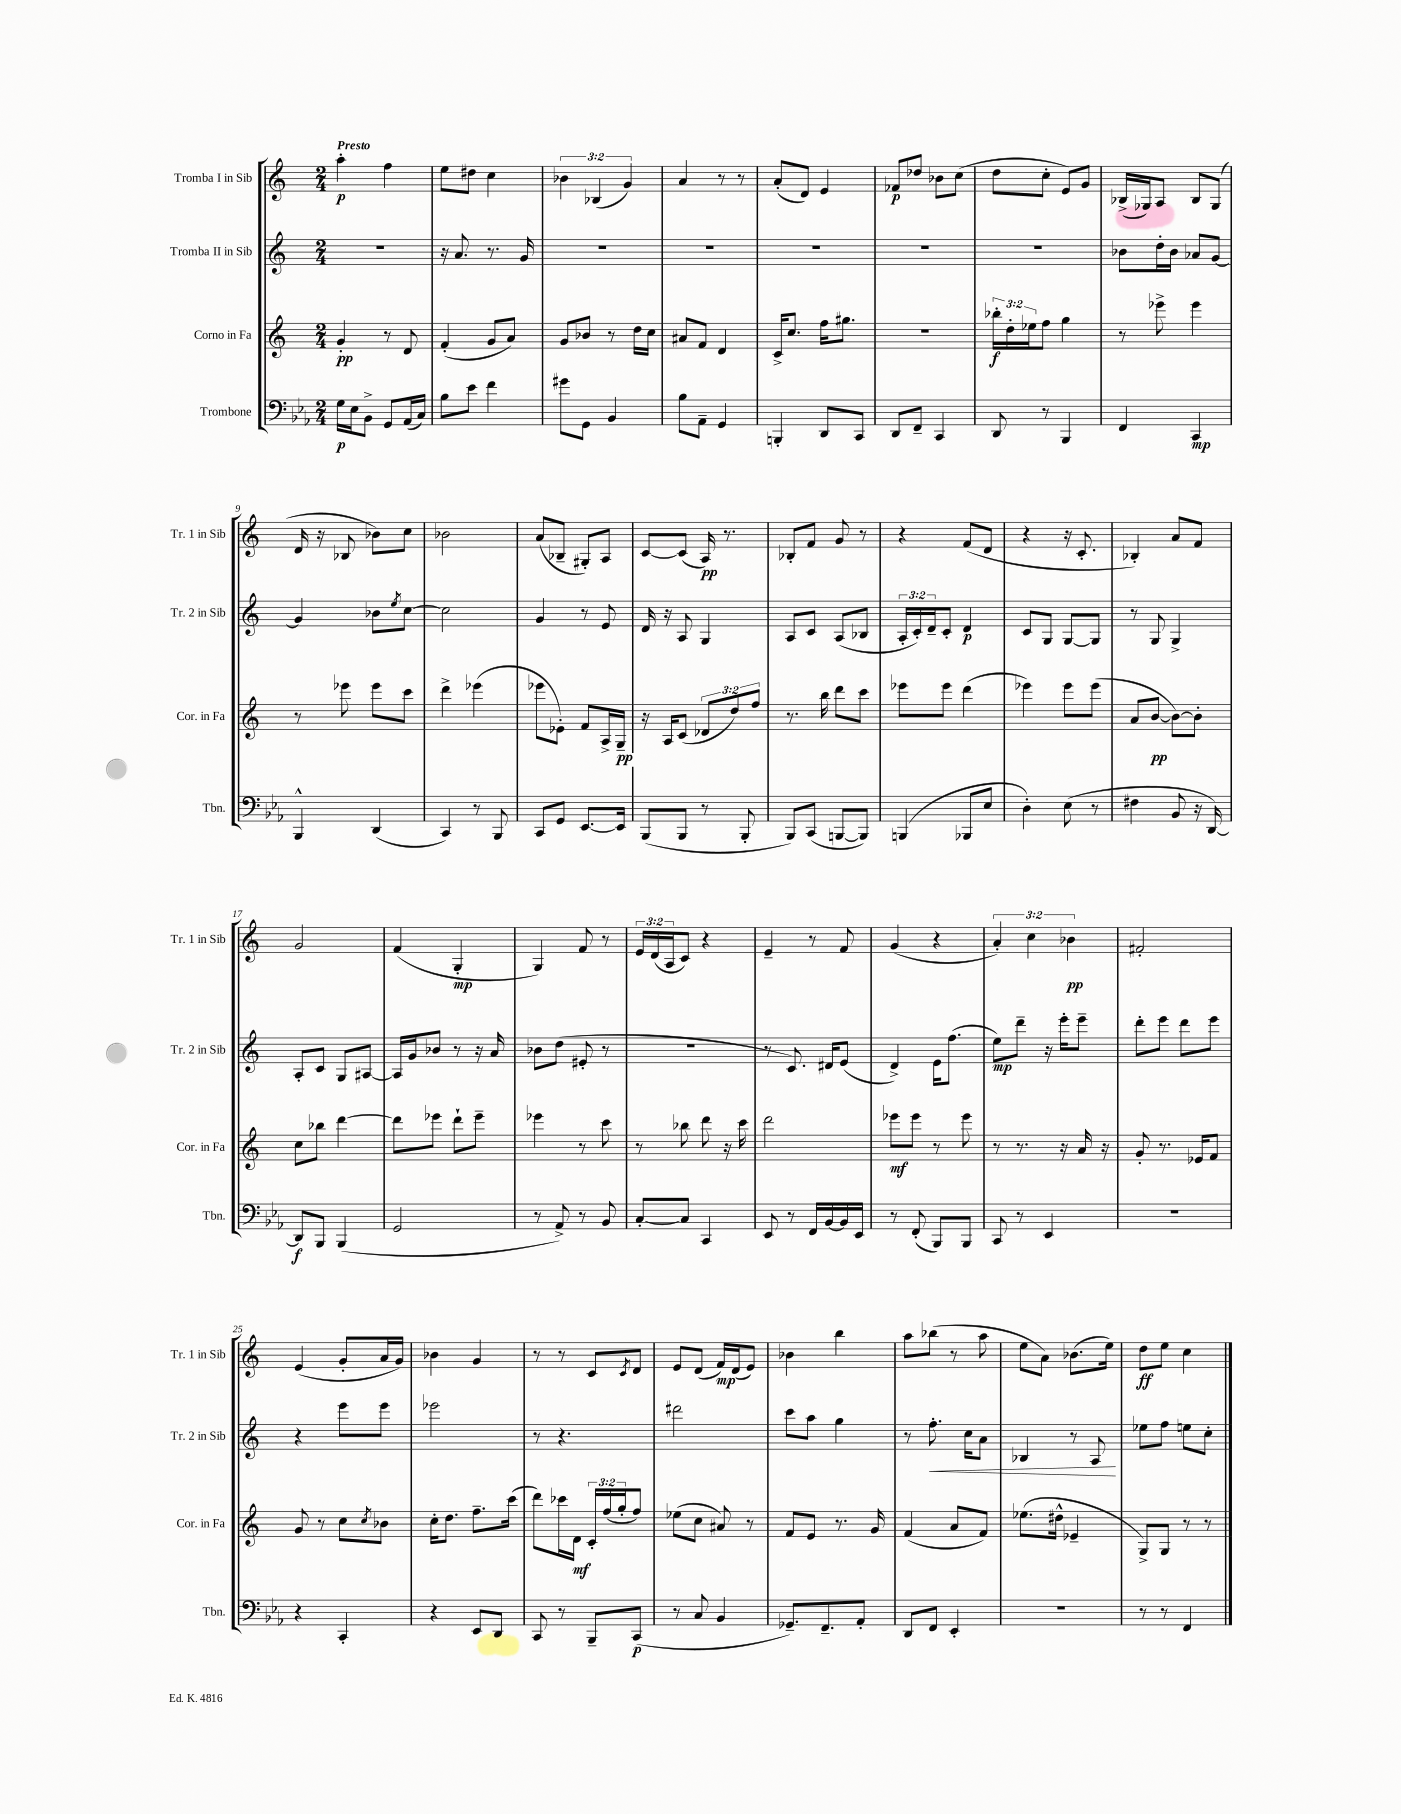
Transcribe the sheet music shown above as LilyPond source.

<<
\new StaffGroup <<
\new Staff = "s0" \with { instrumentName = "Tromba I in Sib" shortInstrumentName = "Tr. 1 in Sib" } {
    \clef treble \key c \major \numericTimeSignature \time 2/4 \override Staff.TupletNumber.text = #tuplet-number::calc-fraction-text \tempo "Presto"
    a''4-.\p f''4 |
    e''8 dis''8 c''4 |
    \tuplet 3/2 { bes'4 bes4( g'4) } |
    a'4 r8 r8 |
    a'8-.( d'8) e'4 |
    fes'8\p des''8 bes'8 c''8( |
    d''8 c''8-. e'8) g'8 |
    bes16->( ges16) a8 bes8 ges8( |
    d'16 r16 bes8 bes'8) c''8 |
    bes'2 |
    a'8( bes8-- gis8-.) a8 |
    c'8~ c'8( a16\pp) r8. |
    bes8-. f'8 g'8 r8 |
    r4 f'8( d'8 |
    r4 r16 c'8.-. |
    bes4-.) a'8 f'8 |
    g'2 |
    f'4( g4-.\mp |
    g4) f'8 r8 |
    \tuplet 3/2 { e'16 d'16( a16 } c'8) r4 |
    e'4-- r8 f'8 |
    g'4( r4 |
    \tuplet 3/2 { a'4-.) c''4 bes'4\pp } |
    fis'2-. |
    e'4( g'8-. a'16 g'16) |
    bes'4 g'4 |
    r8 r8 c'8 \acciaccatura { c'8 } d'8 |
    e'8 d'8( f'16\mp) d'16( e'8) |
    bes'4 b''4 |
    a''8 bes''8( r8 a''8 |
    e''8 a'8) bes'8.( e''16) |
    d''8\ff e''8 c''4 \bar "|." |
}
\new Staff = "s1" \with { instrumentName = "Tromba II in Sib" shortInstrumentName = "Tr. 2 in Sib" } {
    \clef treble \key c \major \numericTimeSignature \time 2/4 \override Staff.TupletNumber.text = #tuplet-number::calc-fraction-text
    R2 |
    r16 a'8. r8. g'16 |
    R2 |
    R2 |
    R2 |
    R2 |
    R2 |
    bes'8 d''16-. bes'16 aes'8 g'8~ |
    g'4 bes'8 \acciaccatura { e''8 } c''8~ |
    c''2 |
    g'4 r8 e'8 |
    d'16 r16 a8 g4 |
    a8 c'8 a8( bes8 |
    \tuplet 3/2 { a16-. c'16-.) d'16-- } c'8-. d'4\p |
    c'8 g8 g8~ g8 |
    r8 g8 g4-> |
    a8-. c'8 g8 ais8~ |
    ais16 g'16 bes'8 r8 r16 a'16 |
    bes'8 d''8( eis'8-. r8 |
    R2 |
    r8 c'8.) dis'16 e'8( |
    d'4->) e'16 f''8.( |
    e''8\mp) d'''8-- r16 e'''16-. e'''8-- |
    d'''8-. e'''8 d'''8 e'''8 |
    r4 e'''8 e'''8 |
    ees'''2 |
    r8 r4. |
    dis'''2 |
    c'''8 a''8 g''4 |
    r8 f''8.-.\< c''16 a'8 |
    bes4 r8 a8\! |
    ees''8 f''8 e''8 c''8-. \bar "|." |
}
\new Staff = "s2" \with { instrumentName = "Corno in Fa" shortInstrumentName = "Cor. in Fa" } {
    \clef treble \key c \major \numericTimeSignature \time 2/4 \override Staff.TupletNumber.text = #tuplet-number::calc-fraction-text
    g'4-.\pp r8 d'8 |
    f'4-.( g'8 a'8) |
    g'8 bes'8 r8 d''16 c''16 |
    ais'8 f'8 d'4 |
    c'16-> c''8. f''16 gis''8. |
    R2 |
    \tuplet 3/2 { bes''16-.\f d''16-. ees''16 } f''8 g''4 |
    r8 ees'''8-> ees'''4 |
    r8 ees'''8 ees'''8 c'''8 |
    d'''4-> ees'''4( |
    ees'''8 ees'8-.) f'8 a16-> g16--\pp |
    r16 a16 c'8( \tuplet 3/2 { des'8 d''8) f''8 } |
    r8. b''16 d'''8 c'''8 |
    ees'''8 ees'''8 d'''4( |
    ees'''4) ees'''8 ees'''8( |
    a'8 b'8~\pp b'8~) b'8-. |
    c''8 bes''8 d'''4~ |
    d'''8 ees'''8 d'''8-! ees'''8-- |
    ees'''4 r8 c'''8 |
    r8 bes''8 d'''8 r16 c'''16 |
    d'''2 |
    ees'''8\mf ees'''8 r8 ees'''8 |
    r8 r8. r16 a'16 r16 |
    g'8-. r8. ees'16 f'8 |
    g'8 r8 c''8 \acciaccatura { c''8 } bes'8 |
    c''16-. d''8. f''8.-- c'''16( |
    d'''8) ces'''16 d'16\mf \tuplet 3/2 { c'16-. f''16( g''16-. } f''8) |
    ees''8( c''8 ais'8) r8 |
    f'8 e'8 r8. g'16 |
    f'4( a'8 f'8) |
    ees''8.( dis''16-^ ees'4-- |
    g8->) g8 r8 r8 \bar "|." |
}
\new Staff = "s3" \with { instrumentName = "Trombone" shortInstrumentName = "Tbn." } {
    \clef bass \key ees \major \numericTimeSignature \time 2/4
    g16\p ees16 bes,8-> g,8 aes,16( c16) |
    bes8 ees'8 f'4 |
    gis'8 g,8 bes,4 |
    bes8 aes,8-- g,4 |
    b,,4-. d,8 c,8 |
    d,8 f,8-- c,4 |
    d,8 r8 bes,,4 |
    f,4 c,4\mp |
    bes,,4-^ d,4( |
    c,4) r8 bes,,8 |
    c,8 g,8 ees,8.~ ees,16 |
    bes,,8( bes,,8 r8 bes,,8-. |
    bes,,8) c,8( b,,8~ b,,8) |
    b,,4( bes,,8 ees8 |
    d4-.) ees8( r8 |
    fis4 bes,8 r16 d,16~) |
    d,8\f bes,,8 bes,,4( |
    g,2 |
    r8 aes,8->) r8 bes,8 |
    c8~-. c8 c,4 |
    ees,8 r8 f,16 bes,16~ bes,16 ees,16 |
    r8 f,8-.( bes,,8) bes,,8 |
    c,8 r8 ees,4 |
    r2 |
    r4 c,4-. |
    r4 ees,8 d,8 |
    c,8 r8 bes,,8-- c,8\p( |
    r8 c8 bes,4 |
    ges,8.--) f,8.-- aes,8-. |
    d,8 f,8 ees,4-. |
    R2 |
    r8 r8 f,4 \bar "|." |
}
>>
>>
